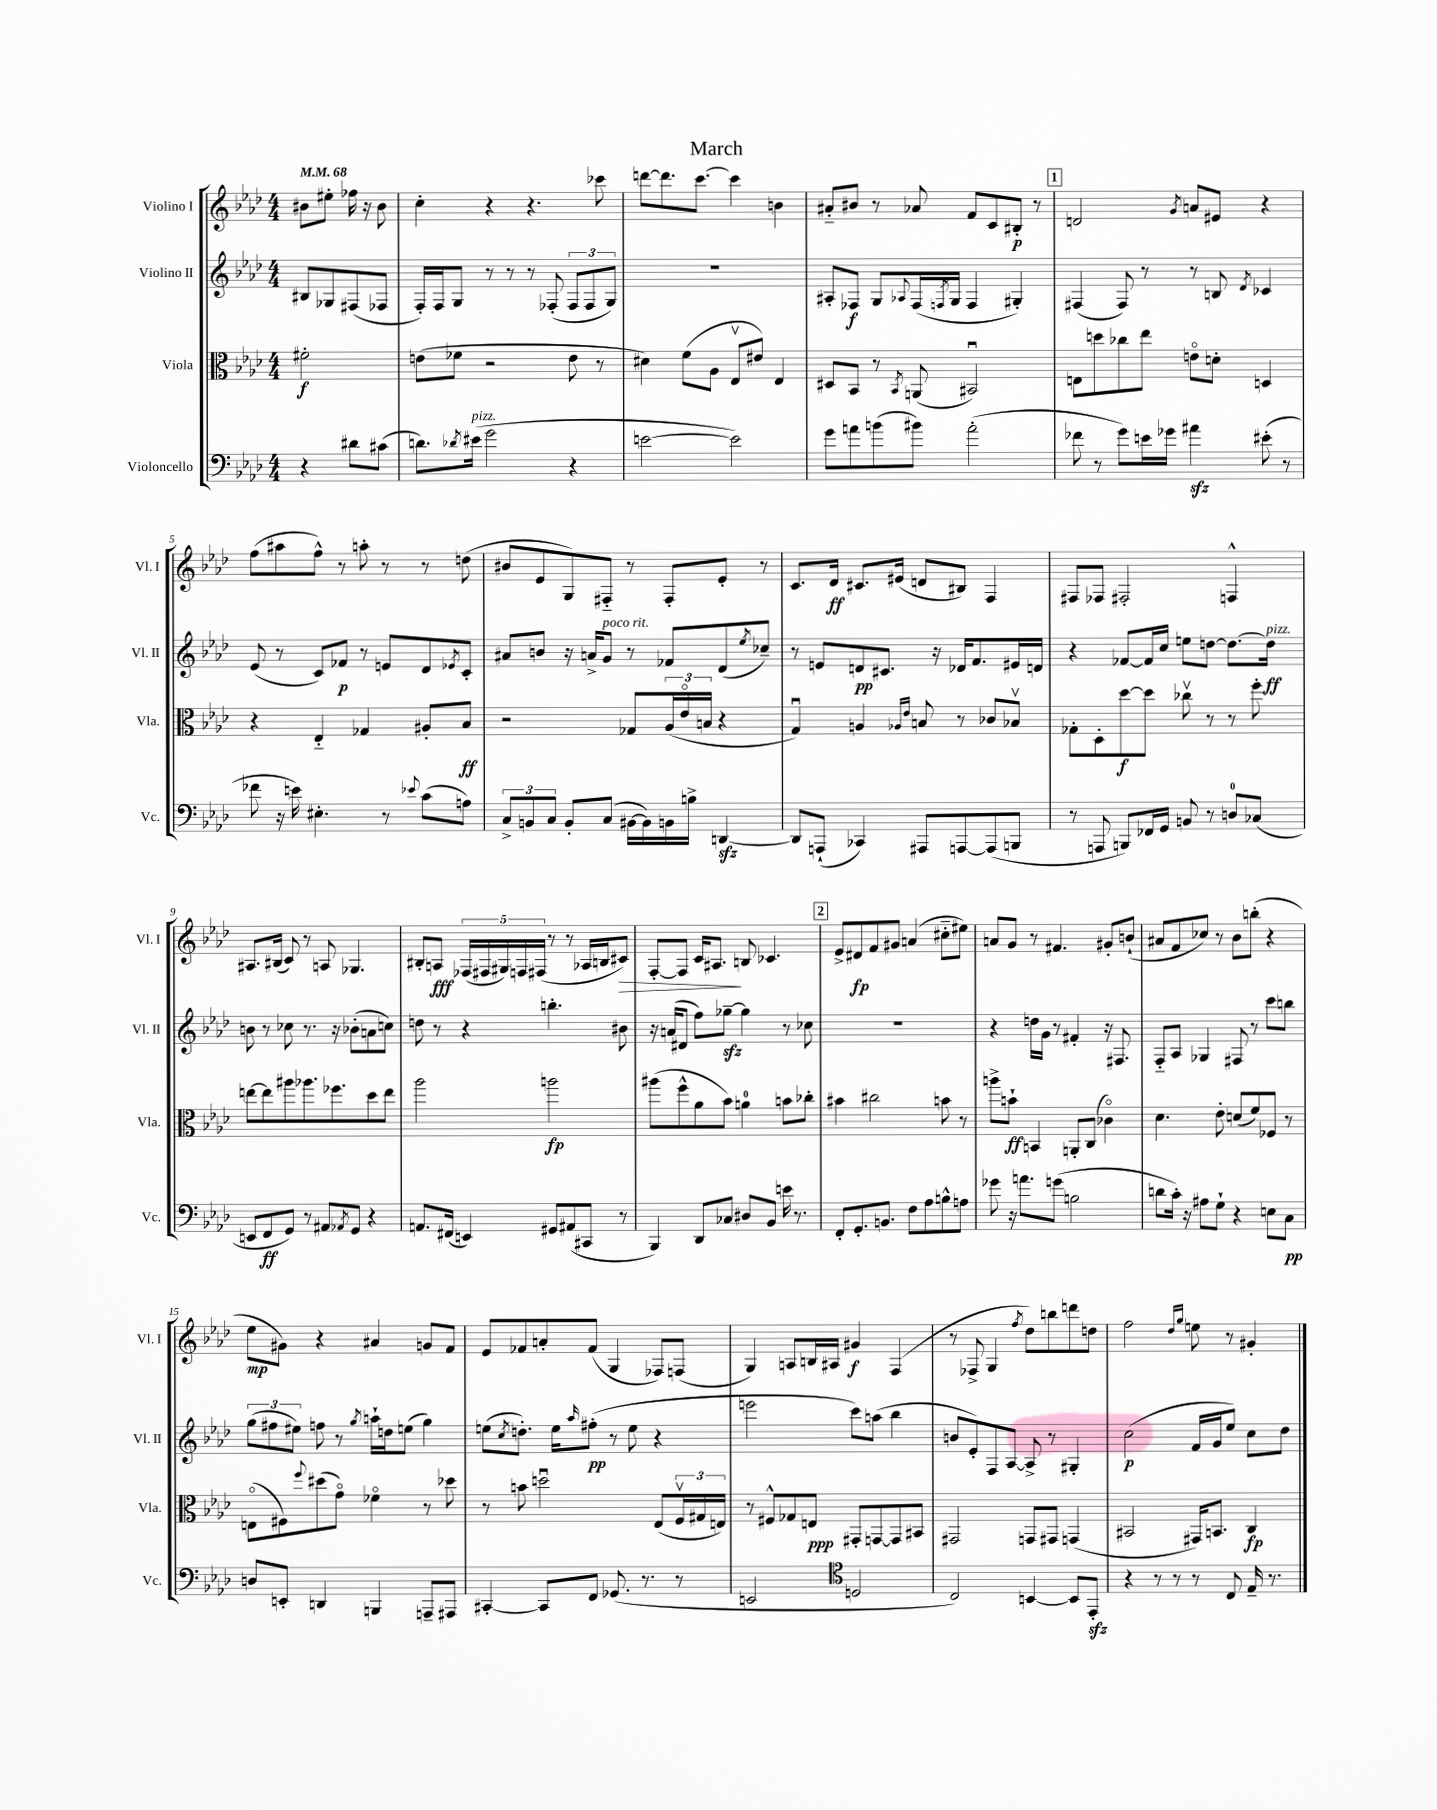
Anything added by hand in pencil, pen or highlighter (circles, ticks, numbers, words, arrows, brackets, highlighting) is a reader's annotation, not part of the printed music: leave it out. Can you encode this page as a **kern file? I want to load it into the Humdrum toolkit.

**kern	**kern	**kern	**kern
*staff4	*staff3	*staff2	*staff1
*clefF4	*clefC3	*clefG2	*clefG2
*k[b-e-a-d-]	*k[b-e-a-d-]	*k[b-e-a-d-]	*k[b-e-a-d-]
*M4/4	*M4/4	*M4/4	*M4/4
*MM68	*MM68	*MM68	*MM68
4r	2f#'	8B#	8b#
.	.	8G-	8ee#'
8d#	.	(8F#	16ff-
.	.	.	16r
(8c#	.	8F-	8b#
=	=	=	=
8.d)	(8e	16F')	4cc'
.	.	16F	.
.	8f-	8G	.
8qd-	.	.	.
(16e#	.	.	.
2g	2r	8r	4r
.	.	8r	.
.	.	8r	4.r
.	.	(8F-'	.
4r	8e	12F-	.
.	.	12F-	.
.	8r	.	8ccc-
.	.	12G)	.
=	=	=	=
[2e	4d#)	1r	[8ddd
.	.	.	8.ddd]
.	(8f	.	.
.	.	.	[8.ccc
.	8A-	.	.
2e])	8E-v	.	4ccc]
.	8e#)	.	.
.	4E-	.	4b
=	=	=	=
8g	8D#	8A#'	8a#'~
8a	8BB-	8F-	8b#
(8b	8r	8G	8r
.	8qBB-	8qqA-	.
8b#)	(8AA	(16F-	8a-
.	.	8qF	.
.	.	16G	.
(2a'	2BB#u)	4F	8f
.	.	.	8c
.	.	4G#')	8B#'
.	.	.	8r
=	=	=	=
8f-	8E	(4F#	2d
8r	8dd	.	.
8g)	8cc-	8F#)	.
16e	8ee-	8r	.
16g-	.	.	.
.	.	.	8qg
4a#	8eo	8r	8a
.	8d'	8B	8e#
.	.	8qd-	.
(8e#'	4D	4c-	4r
8r	.	.	.
=	=	=	=
8f-	4r	(8e-	(8ff
16r	.	8r	8aa#
16e)	.	.	.
4.E#'	4E-'~	8c)	8ff^^)
.	.	8f-	8r
.	4G-	8r	8aa'
8r	.	8e	8r
8qqe-	.	.	.
(8c	8A#'	8d-	8r
.	.	8qe-	.
8A)	8B-	8c'	(8dd
=	=	=	=
12C^	2r	8a#	8b#
12BB	.	.	.
.	.	8b	8e-
12C	.	.	.
8BB'	.	16r	8G)
.	.	16a^	.
(8C	.	8g	8F#'~
[16BB#	8G-	8r	8r
16BB#])	.	.	.
16BB	(24A-	8f-	8F#'
.	24e-o	.	.
16B^	.	.	.
.	24B	.	.
[4DD	4r	(8d-	8e-'
.	.	8qee-	.
.	.	8cc-~)	8r
=	=	=	=
8DD]	4Gu)	8r	8.c
(8AAA`	.	8e	.
.	.	.	16d-
4CC-)	4A	8d	8.c#
.	.	8.c#	.
.	.	.	(16e#
.	16qqA-	.	.
.	16qqe-	.	.
8AAA#	8B	.	8d
.	.	16r	.
[8AAA	8r	16d-	8B#)
.	.	8.f	.
(8AAA]	8c-	.	4F
8BBB	8B-v	16e#	.
.	.	16d	.
=	=	=	=
8r	8G-'	4r	8F#
8AAA	8D-'	.	8F-
8BBB)	[8dd-	[8f-	2F#'
16FF-	8dd-]	16f-]	.
16GG	.	16cc	.
8BB	8cc-v	8ee	.
8r	8r	[8dd	.
8D	8r	8.dd_	4F^^
(8C-	8ff'	.	.
.	.	16dd]	.
=	=	=	=
8EE	[8ee	8b	8.A#
8FF	8ee]	8r	.
.	.	.	(16B#
8GG)	8aa#	8cc-	8c)
8r	8.aa-	8.r	8r
8AA#	.	.	8A
.	8.ff-	16r	.
8qAA-	.	.	.
8GG	.	(8b-'	4.G-
4r	8dd-	8a	.
.	8ee	8cc)	.
=	=	=	=
8.AA	2aa-	8dd	8B#'
.	.	8r	8A
(16FF#	.	.	.
4EE)	.	4r	(20F-
.	.	.	20F#
.	.	.	20G#)
.	.	.	20F
.	.	.	(20F#
8GG#	2aa	4.bb'	8r
(8AA#	.	.	8r
8CC#	.	.	16A-
.	.	.	16B
8r	.	8b#	8c#)
=	=	=	=
4BBB-)	(8aa#	16r	[8F'
.	.	(16a	.
.	8ff^^	8d#	8F]
8DD-	8a-	8ff)	16c
.	.	.	8.A#
8C-	8b-)	[8gg-~	.
8D#	4a	4gg-]	8B
8BB-	.	.	4.c-
16e	8b	8r	.
8.r	.	.	.
.	8cc-'	8cc-	.
=	=	=	=
8FF'	4b#	1r	8e-^
8.GG'	.	.	8d#
.	2cc#	.	8f
8.BB	.	.	.
.	.	.	8g#
8F	.	.	(4a
8A-	.	.	.
8B^^	8b	.	8cc#'~
8A	8r	.	8ee#)
=	=	=	=
8g-	8aa^	4r	8a
16r	8b`	.	8g
8.a	.	.	.
.	4BB	16dd	8r
.	.	16g	.
(8g	.	8r	4.f#
2B	8AA'	4f#'	.
.	(8C	.	.
.	4c-o)	16r	8g#'
.	.	8.F#	.
.	.	.	(8b`
=	=	=	=
8d	4.d-	8F'~	8a#
16c')	.	8A-	8f
16r	.	.	.
8A#	.	4G-	8cc-)
8G`	8e-'	.	8r
4r	(8d	8F#	8b-
.	8f)	8r	(8bb'
8E	8F-	8ccc	4r
8C	8r	8bb	.
=	=	=	=
8D	(8Eo	(12gg	8ee-
.	.	12ff#	.
8EE'	8F#)	.	8g#)
.	.	12ee#)	.
.	8qqff	.	.
4DD	(8dd#	8ff	4r
.	8go)	8r	.
.	.	8qgg	.
4BBB	4f-o	16aa`	4a#
.	.	16dd	.
.	.	(8ee	.
8AAA~	8r	4gg)	8g
8AAA#	8dd-	.	8f
=	=	=	=
[4CC#'	8r	(8ee	8e-
.	.	8qcc	.
.	8b	8.dd')	8f-
8CC#]	2ddu	.	8a'
.	.	16ee	.
.	.	16qqaa-	.
8FF	.	(8ff#'	(8f-
(8.GG-	.	8r	4G
.	.	8ee	.
8.r	.	.	.
.	(8E-	4r	8F-)
8r	24Fv	.	(8F
.	24G#	.	.
.	24E)	.	.
=	=	=	=
2EE	8r	2eee	4G)
.	8F#^^	.	.
.	8G-	.	8A
.	8E	.	16B
.	.	.	16A#
*clefC4	*	*	*
2D	8GG#'	8ccc)	4g#
.	[8GG	(8aa	.
.	8GG]	4bb-	(4F
.	8BB#	.	.
=	=	=	=
2C)	2GG#	8b	8r
.	.	8e-')	8F-^
.	.	8F	4G
.	.	[8A-	.
.	.	.	8qff
[4BB	8GG	8A-^]	8dd-)
.	8GG#	8r	8bb
8BB]	(4GG	4G#'	8ddd
8EE-'	.	.	8dd
=	=	=	=
4r	2BB#	(2cc	2ff
8r	.	.	.
8r	.	.	.
.	.	.	16qqdd-
.	.	.	16qqgg
8r	16GG#)	16f	8ee
.	8.BB	16g	.
8C	.	8ee-)	8r
16E-~	4C	8cc	4g#'
8.r	.	.	.
.	.	8dd-	.
==	==	==	==
*-	*-	*-	*-
